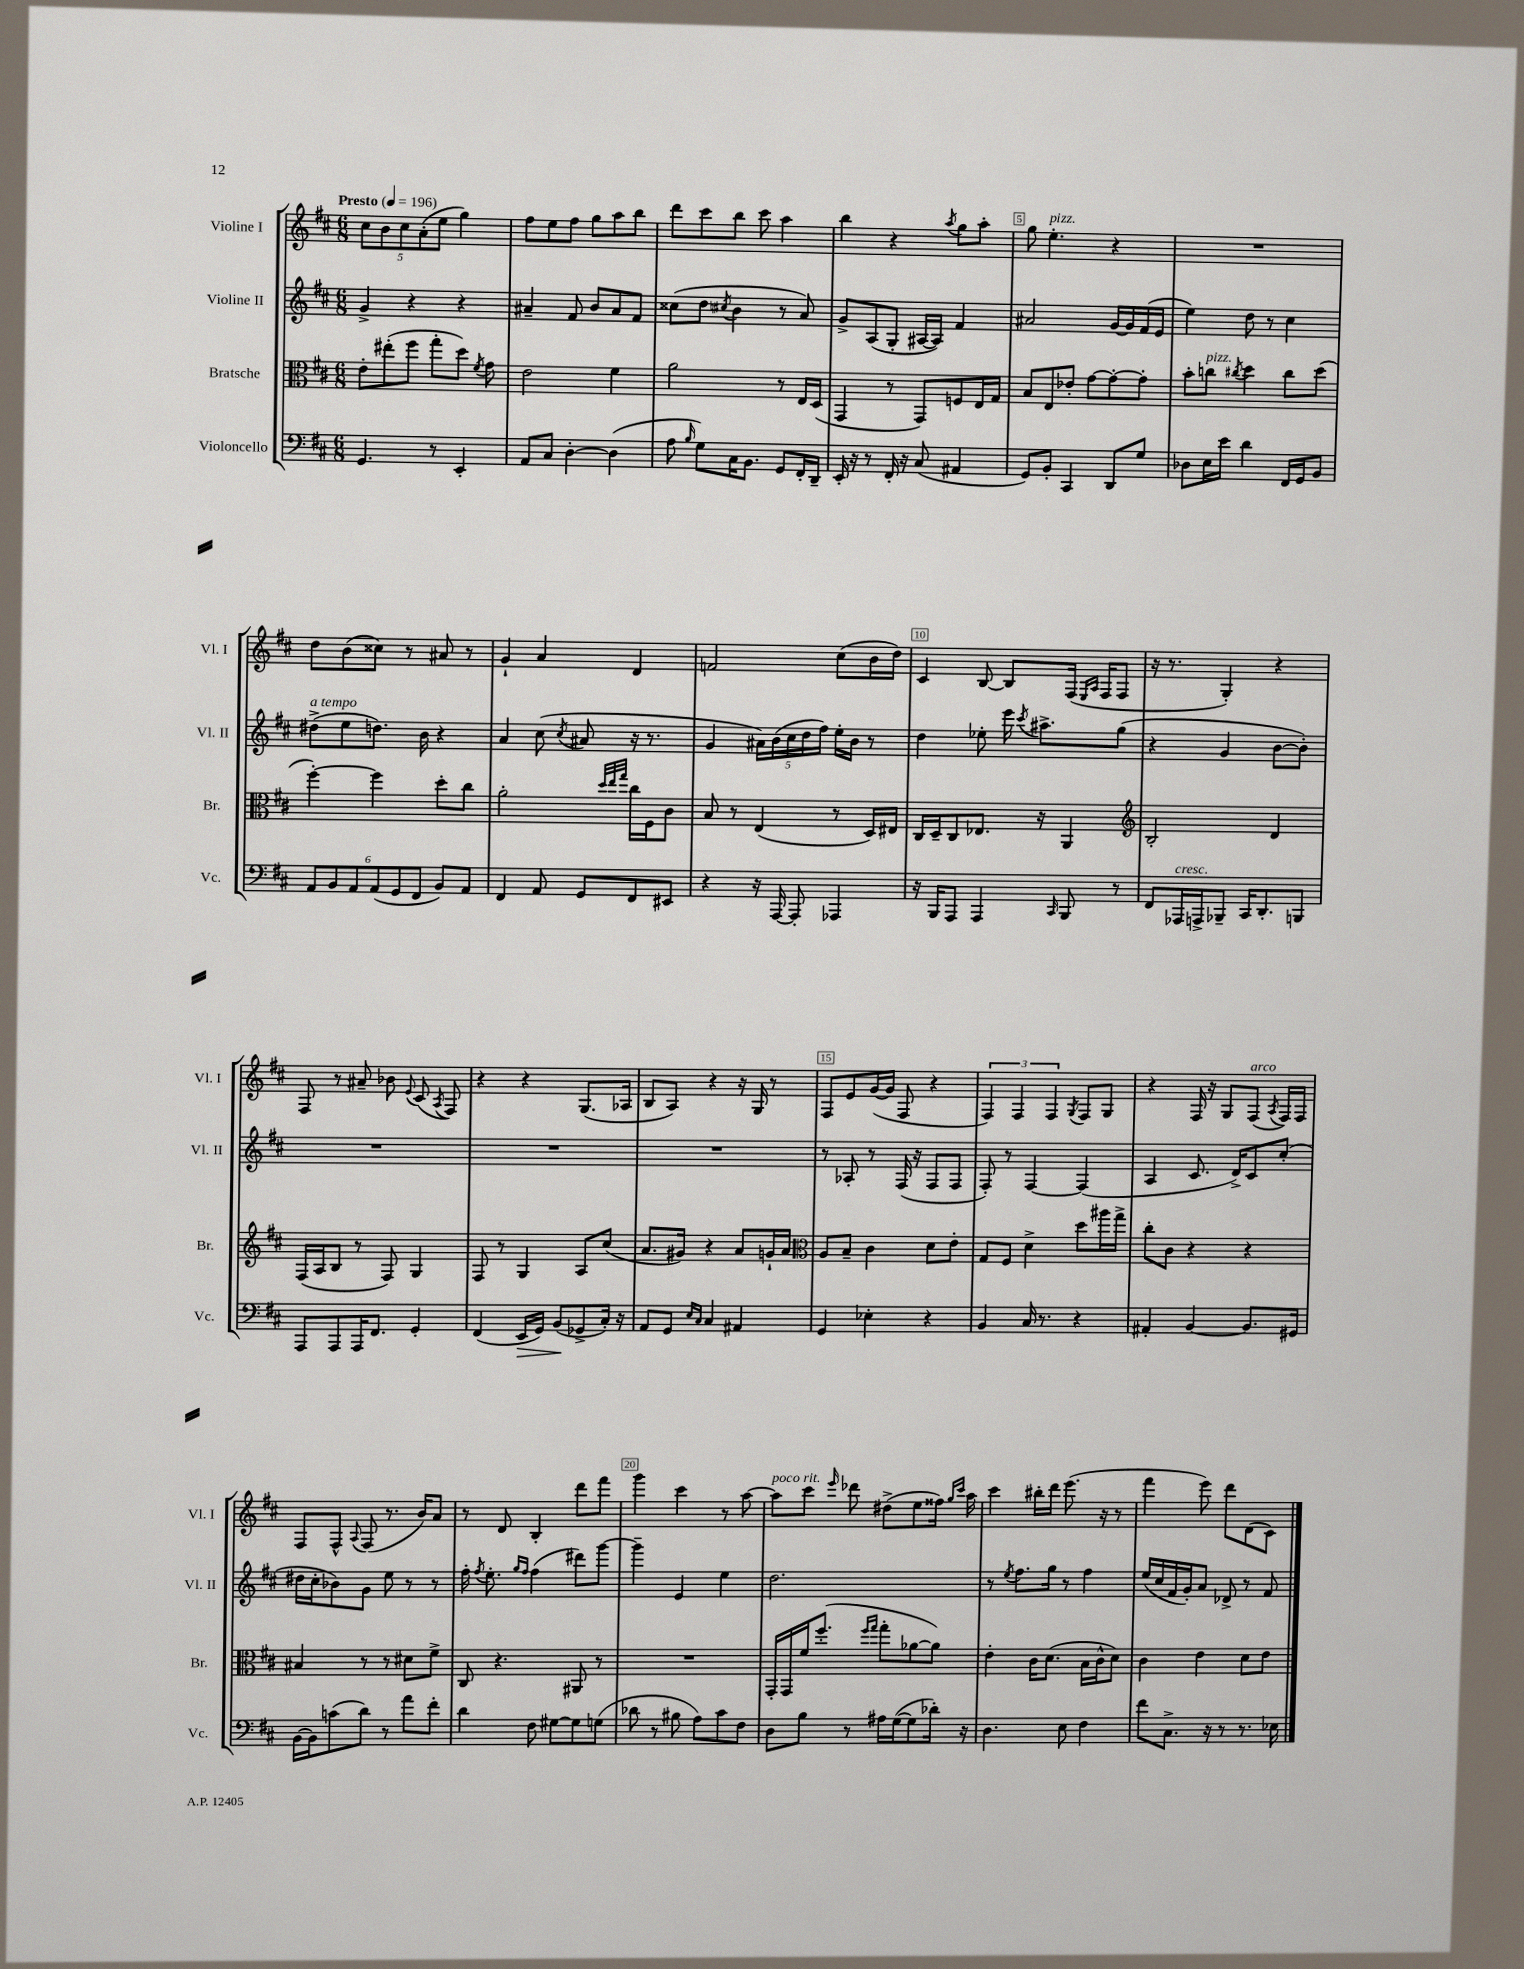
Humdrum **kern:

**kern	**kern	**kern	**kern
*staff4	*staff3	*staff2	*staff1
*clefF4	*clefC3	*clefG2	*clefG2
*k[f#c#]	*k[f#c#]	*k[f#c#]	*k[f#c#]
*M6/8	*M6/8	*M6/8	*M6/8
*MM196	*MM196	*MM196	*MM196
4.GG	8e'	4g^	10cc#
.	.	.	10b
.	(8ee#'	.	.
.	.	.	10cc#
.	8ff#	4r	.
.	.	.	(10a'
8r	8gg'	.	.
.	.	.	10ee
4EE'	8dd)	4r	4gg)
.	8qf#	.	.
.	8g	.	.
=	=	=	=
8AA	2e	4a#~	8ff#
8C#	.	.	8ee
[4D'	.	8f#	8ff#
.	.	8b	8gg
(4D]	4f#	8a#	8aa
.	.	8f#	8bb
=	=	=	=
8A	2a	(8cc##	8ddd
16qqB	.	.	.
8G)	.	8dd	8ccc#
.	.	8qcc#	.
16C#	.	4b	8bb
8.BB	.	.	.
.	.	.	8ccc#
8GG	8r	8r	4aa
16FF#'	16E	8a)	.
16DD~	(16D	.	.
=	=	=	=
16EE'	4GG	8g^	4bb
16r	.	.	.
8r	.	(8A	.
16FF#'	8r	8G'	4r
16r	.	.	.
(8C#	8GG)	[16A#	.
.	.	16A#])	.
.	.	.	8qaa
4AA#	8F	4f#	8gg
.	16E	.	8aa'
.	16G	.	.
=	=	=	=
8GG)	8B	2a#	8gg
8BB'	8E	.	4.ee'
4CC#	8e-'	.	.
.	[8g	.	.
8DD	8g'_	[16g	4r
.	.	16g]	.
8G	8g']	(16f#	.
.	.	16e	.
=	=	=	=
8D-	8b'	4ee)	2.r
16E	8cc	.	.
16e	.	.	.
.	8qcc#	.	.
4d	4dd	8dd	.
.	.	8r	.
16FF#	8cc#	4cc#	.
16GG	.	.	.
8BB	(8dd	.	.
=	=	=	=
12AA	[4ff#')	(8dd#^	8dd
12BB	.	.	.
.	.	8ee	(8b
12AA	.	.	.
(12AA	4ff#]	8.dd)	8cc##)
12GG	.	.	.
.	.	.	8r
12FF#	.	.	.
.	.	16b	.
8BB)	8dd'	4r	8a#
8AA	8cc#	.	8r
=	=	=	=
4FF#	2a'	4a	4g`
8AA	.	(8cc#	4a
.	.	8qcc#	.
8GG	.	8a#	.
.	32qqdd	.	.
.	32qqee	.	.
.	32qqgg	.	.
8FF#	16cc#	16r	4d
.	16F#	8.r	.
8EE#	8c#	.	.
=	=	=	=
4r	8B	4g	2f
.	8r	.	.
16r	(4E	20a#)	.
.	.	(20b	.
[16AAA	.	.	.
.	.	20cc#	.
8AAA']	.	.	.
.	.	20dd	.
.	.	20ff#)	.
4AAA-	8r	16ee'	(8cc#
.	.	16b	.
.	16D)	8r	16b
.	16E#	.	16dd)
=	=	=	=
16r	16C#	4dd	4c#
16BBB	16D~	.	.
8AAA	8C#	.	.
4AAA	8.E-	8ee-'	[8B
.	.	16eee	8B]
.	.	8qccc#	.
.	16r	8.aa#^	.
16qqCC#	.	.	.
8BBB	4AA	.	(16F#
.	.	.	16qqE
.	.	.	16qqA
.	.	.	16F#
8r	.	(8gg	8F#
=	=	=	=
*	*clefG2	*	*
8FF#	2B'	4r	16r
.	.	.	8.r
16AAA-	.	.	.
16AAA^	.	.	.
8BBB-~	.	4g	4G')
16CC#	.	.	.
8.DD'	.	.	.
.	4d	[8b	4r
8BBB	.	8b'])	.
=	=	=	=
8AAA	(16F#	2.r	8F#
.	16A	.	.
8AAA	8B	.	8r
16AAA	8r	.	8a#~
8.FF#	.	.	.
.	8F#)	.	8b-
.	.	.	8qqe
4GG'	4G	.	(8c#
.	.	.	8qA
.	.	.	8F#)
=	=	=	=
(4FF#	8F#	2.r	4r
.	8r	.	.
16EE	4G	.	4r
16GG)	.	.	.
(8BB	.	.	.
8GG-^	8A	.	(8.G
16C#')	(8cc#	.	.
16r	.	.	16A-
=	=	=	=
8AA	8.a	2.r	8B
8GG	.	.	8A)
.	16g#)	.	.
16qqE	.	.	.
16qqC#	.	.	.
4C#	4r	.	4r
4AA#	8a	.	16r
.	.	.	16G
.	16g`	.	8r
.	16a	.	.
=	=	=	=
*	*clefC3	*	*
4GG	8A	8r	8F#
.	8B~	8A-'	8e
4E-'	4c#	8r	([16g
.	.	.	16g]
.	.	(16F#	8F#
.	.	16r	.
4r	8d	8F#	4r
.	8e'	8F#	.
=	=	=	=
4BB	8G	8F#')	6F#)
.	8F#	8r	.
.	.	.	6F#
16C#	4d^	[4F#	.
8.r	.	.	.
.	.	.	6F#
.	.	.	8qG
4r	8dd	(4F#]	8F#
.	16aa#	.	8G
.	16gg^	.	.
=	=	=	=
4AA#'	8cc#'	4A	4r
.	8c#	.	.
[4BB	4r	8.c#	16F#
.	.	.	16r
.	.	.	8G
.	.	16d^)	.
8.BB]	4r	8c#	(8F#
.	.	.	8qA
.	.	(8cc#'	16F#)
16GG#	.	.	16F#
=	=	=	=
[16BB	4B#	16dd#	8F#
16BB]	.	16cc#'	.
(8c	.	8b-)	8F#^^
.	.	.	8qqA
8d)	8r	8g	(8F#
8r	8r	8ee	8.r
8a	8d#	8r	.
.	.	.	16b)
8f#'	8f#^	8r	8a
=	=	=	=
4d	8C#	16ff#'	8r
.	.	8qff#	.
.	.	8.ee'	.
.	4.r	.	8d
.	.	16qqgg	.
.	.	16qqff#	.
8F#	.	(4ff#	4B'
[8G#	.	.	.
8G#]	8AA#	8ddd#)	8ddd
(8G	8r	[8ggg	8fff#
=	=	=	=
8d-	2.r	4ggg~]	4ggg
8r	.	.	.
8B#	.	4e	4ccc#
8A)	.	.	.
8c#	.	4ee	8r
8F#	.	.	[8aa
=	=	=	=
8D	16GG'	2.dd	8aa]
.	16GG	.	.
8B	16f#	.	8ccc#
.	(8.ff#'	.	.
.	.	.	16qqeee
8r	.	.	8ddd-
.	16qqff#	.	.
.	16qqgg	.	.
16A#	8gg'	.	(8dd#^
([16G	.	.	.
8G]	[8a-	.	8ee
16d-')	8a-])	.	16ff##)
.	.	.	16qqgg
.	.	.	16qqccc#
16r	.	.	16aa
=	=	=	=
4.D	4e'	8r	4ccc#
.	.	8qee	.
.	.	8.ff#	.
.	16c#	.	16bb#'
.	(8.d	16gg	16ddd
8E	.	8r	(8.eee
4F#	16B	4ff#	.
.	16c#^^	.	16r
.	8d)	.	8r
=	=	=	=
8f#	4c#	(16ee	4fff#
.	.	16cc#	.
8.C#^	.	16f#	.
.	.	16g')	.
.	4e	8a	8eee)
16r	.	.	.
8r	.	8d-^	8ddd
8.r	8d	8r	(8d
.	8e	8f#	8c#)
16E-	.	.	.
==	==	==	==
*-	*-	*-	*-
